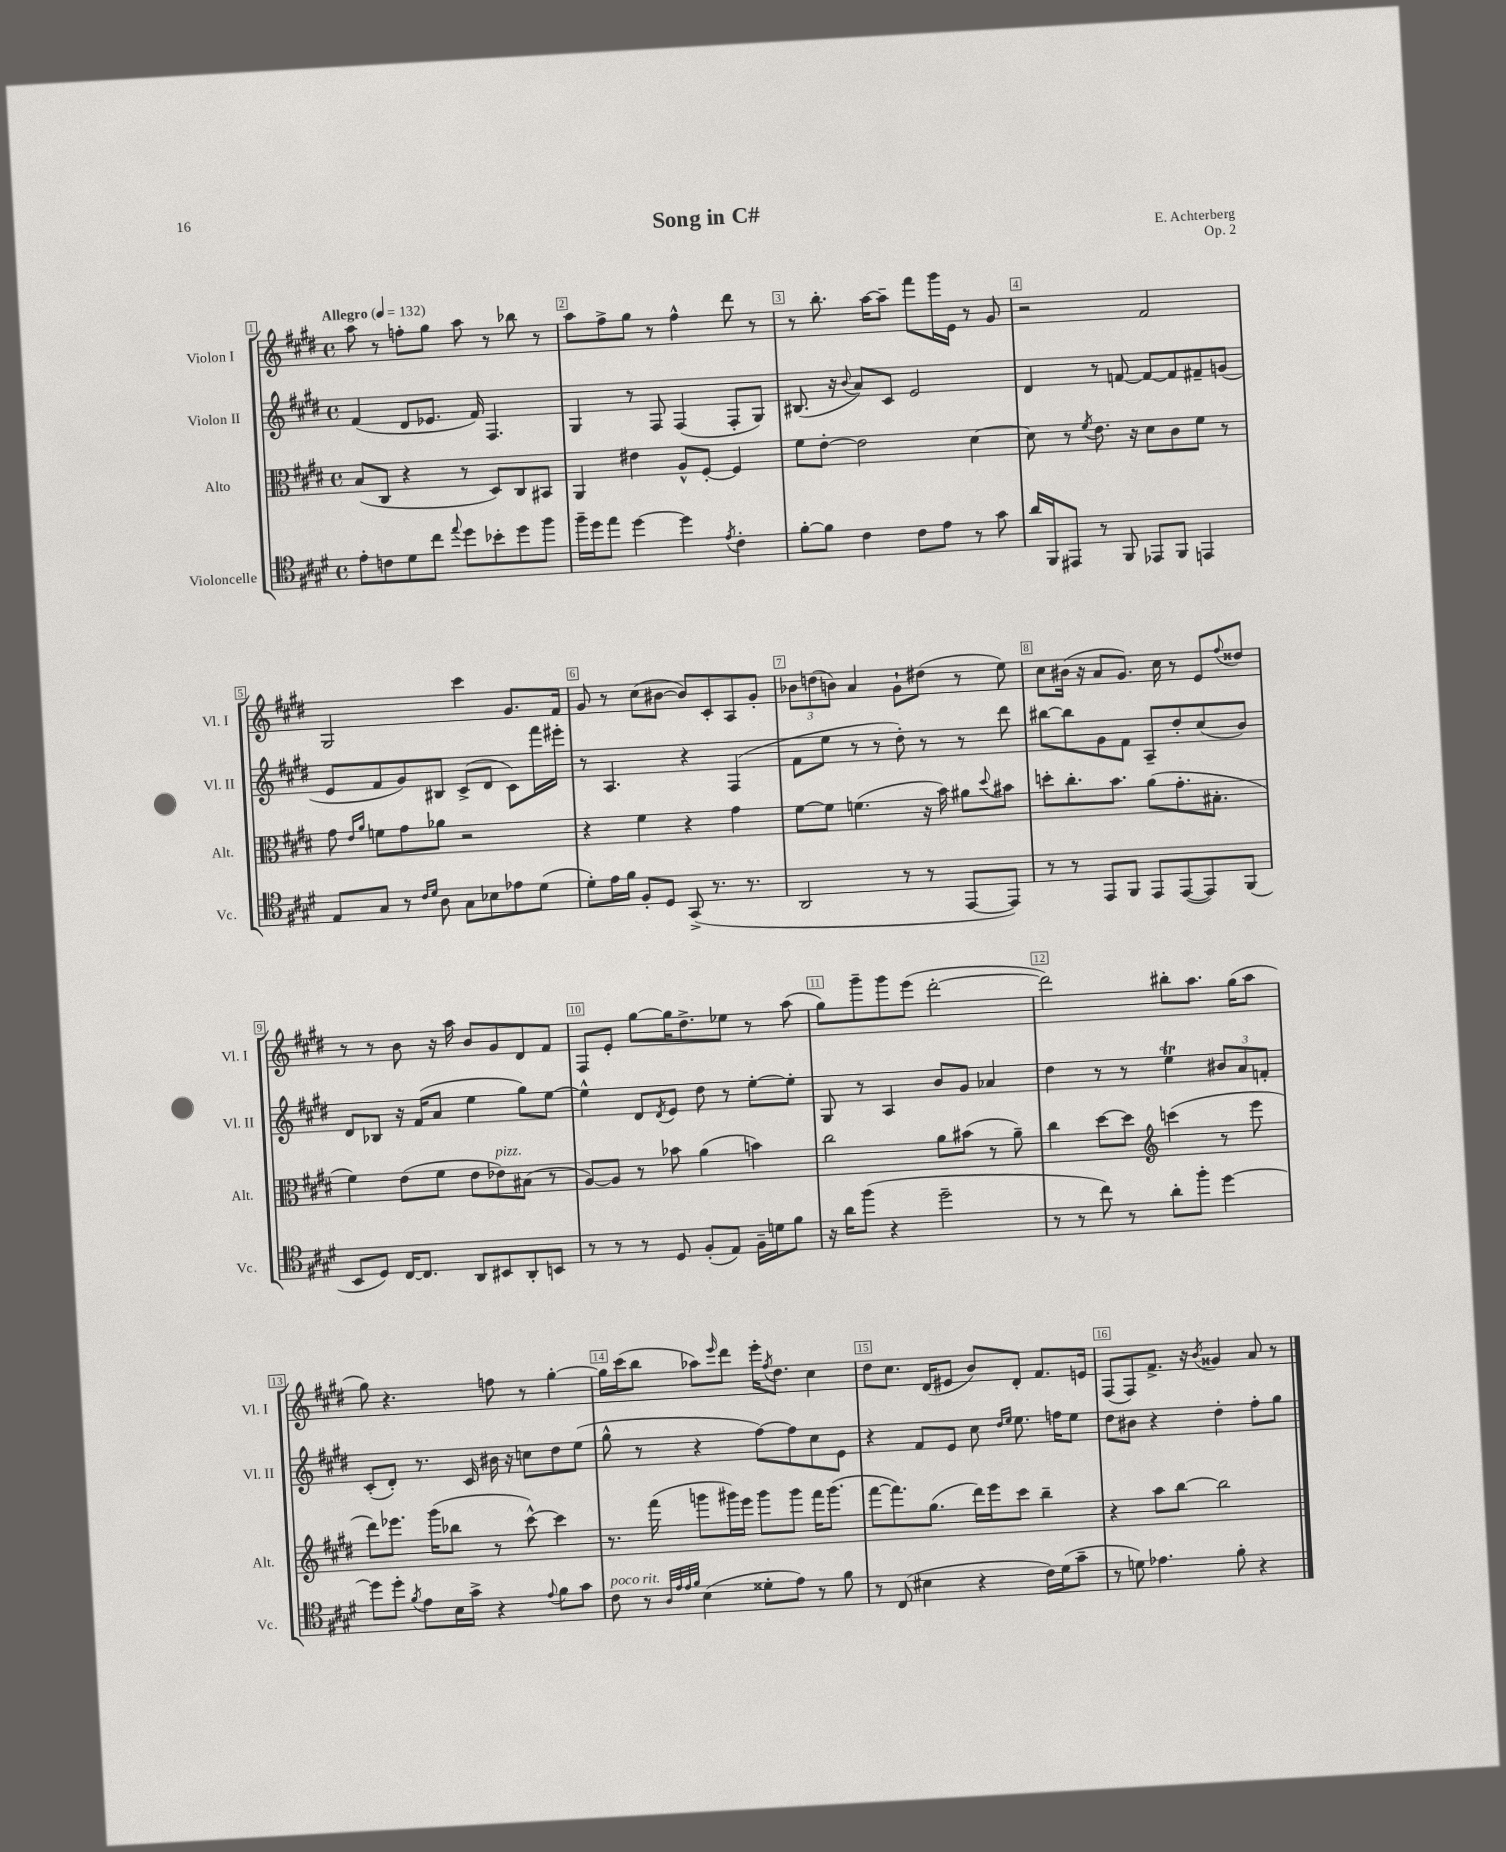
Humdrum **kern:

**kern	**kern	**kern	**kern
*staff4	*staff3	*staff2	*staff1
*clefC4	*clefC3	*clefG2	*clefG2
*k[f#c#g#d#]	*k[f#c#g#d#]	*k[f#c#g#d#]	*k[f#c#g#d#]
*M4/4	*M4/4	*M4/4	*M4/4
*met(c)	*met(c)	*met(c)	*met(c)
*MM132	*MM132	*MM132	*MM132
8e'\L	(8B/L	(4f#/	8aa\
8c\	8C#/J	.	8r
8d#\	4r	8d#/L	8ff'\L
8cc#\J	.	8.e-/J	8gg#\J
8qqee/	.	.	.
8dd#\L	8r	.	8aa\
.	.	16f#/)	.
8b-'\	8D#/L)	4.F#/	8r
8dd#\	8C#/	.	8bb-\
8ff#\J	8BB#/J	.	8r
=	=	=	=
16ff#~\LL	4AA/	4G#/	8aa\L
16dd#\J	.	.	.
8ee\J	.	.	8ff#^\
[4dd#\	4e#\	8r	8gg#\J
.	.	8F#/	8r
4dd#\]	8A^^/L	(4F#/	4ff#^^\
.	[8F#'/J	.	.
8qe/	.	.	.
4c#'\	4F#/]	8F#'/L	8ddd#\
.	.	8G#/J)	8r
=	=	=	=
[8f#'\L	8f#\L	(8.B#/	8r
8f#\]J	[8e'\J	.	8.bb'\
.	.	16r	.
.	.	8qqb/	.
4c#\	2e\]	8a/L)	.
.	.	.	[16aa\LK
.	.	8c#/J	8aa~\]J
8c#\L	.	2e/	8fff#\L
8e\J	.	.	16ggg#\L
.	.	.	16e\JJ
8r	[4d#\	.	8r
8g#\	.	.	8g#/
=	=	=	=
16a/LL	8d#\]	4d#/	2r
16FF#/J	.	.	.
8EE#/J	8r	.	.
.	8qf#/	.	.
8r	8.e\	8r	.
8FF#/	.	[8f/	.
.	16r	.	.
8EE-/L	8d#\L	8f/_L	2f#/
8FF#/J	8c#\	8f/]	.
4EE/	8f#\J	8f#~/	.
.	8r	(8g/J	.
=	=	=	=
8E/L	8g#\	8e/L	2G#/
.	16qqe/LL	.	.
.	16qqa/JJ	.	.
8G#/J	8f\L	8f#/	.
8r	8g#\	8g#/)	.
16qqc#/LL	.	.	.
16qqd#/JJ	.	.	.
8A\	8a-\J	8B#/J	.
8G#\L	2r	(8c#^/L	4ccc#\
8B-\	.	8d#/J	.
8e-\	.	8c#\L)	8.g#/L
(8d#\J	.	16fff#\L	.
.	.	16eee#'\JJ	16f#/Jk
=	=	=	=
8d#'\L)	4r	8r	8g#/
16e\L	.	4.A/	8r
16f#\JJ	.	.	.
8F#'/L	4f#\	.	(8cc#\L
8D#/J	.	.	[8b#\J
(8GG#^/	4r	4r	8b#/]L)
8.r	.	.	8c#'/
.	4g#\	(4F#/	8A/
8.r	.	.	.
.	.	.	8g#'/J
=	=	=	=
2AA/	[8f#\L	8f#\L	12b-\L
.	.	.	(12dd\
.	8f#\]J	8ee\J	.
.	.	.	12b\J)
.	(4.f\	8r	4a/
.	.	8r	.
8r	.	8dd#'\)	8g#`\L
8r	16r	8r	(8dd#\J
.	16b\)	.	.
[8EE/L	8a#\L	8r	8r
.	8qqdd#/	.	.
8EE/]J)	8b#\J	8ddd#\	8ee\)
=	=	=	=
8r	8dd'\L	[8bb#\L	8cc#\L
8r	8.cc#'\	8bb#\]	(16b#\Jk
.	.	.	16r
8EE/L	.	8g#\	8a/L
.	8.b\J	.	.
8FF#/J	.	8f#\J	8.g#/J)
8EE/L	(8a\L	8A~/L	.
.	.	.	16cc#\
([8EE/	8.g#'\	8dd#'/	8r
8EE/])	.	(8cc#/	8e/L
.	8.B#'\J	.	.
.	.	.	8qqff#/
(8FF#/J	.	8b/J)	8dd##/J
=	=	=	=
8BB/L	4f#\)	8d#/L	8r
8D#/J)	.	8B-/J	8r
[16C#/LK	(8e\L	16r	8b\
8.C#/]J	.	(16f#/LK	.
.	8f#\J	8a/J	16r
.	.	.	16aa\
8AA/L	8e\L	4ee\	8b/L
8BB#/	8e-\)	.	8g#/
8AA'/	(8B#\J	8gg#\L)	8d#/
8BB/J	8r	[8ee\J	8f#/J
=	=	=	=
8r	[8A/L)	4ee^^\]	8F#/L
8r	8A/]J	.	8e'/J
8r	8r	8d#/L	[8gg#\L
.	.	8qd#/	.
8D#/	8b-\	8e/J	16gg#\]K
.	.	.	8.dd#^\
(8F#'/L	(4a\	8dd#\	.
8E/J)	.	8r	8ee-\J
16F#~\LL	4b\)	[8ee'\L	8r
16d\J	.	.	.
8f#\J	.	8ee'\]J	(8aa\
=	=	=	=
16r	2cc#\	8G#/	8gg#\L)
16a\LK	.	.	.
(8ff#\J	.	8r	8ggg#~\
4r	.	4A/	8ggg#\
.	.	.	(8eee\J
2dd#~\	8a\L	8b/L	[2ddd#'\
.	(8b#\J	8g#/J	.
.	8r	4a-/	.
.	8a~\)	.	.
=	=	=	=
8r	4cc#\	4dd#\	2ddd#\])
8r	.	.	.
8cc#\)	[8dd#\L	8r	.
8r	8dd#\]J	8r	.
*	*clefG2	*	*
8a'\L	(4ccc\	4ee\	8bb#'\L
8ff#'\J	.	.	8.aa\J
[4dd#\	8r	12b#/L	.
.	.	.	(16gg#\LK
.	.	12a/	.
.	8eee\	.	8aa\J
.	.	12f'/J	.
=	=	=	=
8dd#\]L	8ddd#\L)	(8c#'/L	8gg#\)
8dd#'\J	8.eee-\J	8d#'/J)	4.r
8qf#/	.	.	.
8e\L	.	8.r	.
.	(16ggg#\LK	.	.
16B\L	8bb-\J	.	.
16g#^\JJ	.	16c#/	.
4r	8r	16b#\	8ff\
.	.	16r	.
.	[8ccc#^^\)	8cc\L	8r
8qqe/	.	.	.
8f#\L	4ccc#\]	8dd#\	[4gg#'\
8g#\J	.	(8ee\J	.
=	=	=	=
8c#\	8.r	8gg#^^\	16gg#\]LL
.	.	.	(16ccc#\J
8r	.	8r	8bb\J
.	(16fff#\	.	.
32qqA/LLL	.	.	.
32qqe/	.	.	.
32qqe/	.	.	.
32qqf#/JJJ	.	.	.
(4B\	8ggg\L	4r	8aa-\L)
.	.	.	16qqeee/
.	16ggg#\L)	.	8ddd#\J
.	16eee\JJ	.	.
8d##'\L	8ggg#\L	[8ff#\L)	16eee'\LK
.	.	.	8qff#/
.	.	.	8.dd#\J
8e\J)	8ggg#\J	8ff#\]	.
8r	16fff#\LK	8cc#\	4cc#\
.	(8.ggg#\J	.	.
8f#\	.	8e\J	.
=	=	=	=
8r	[8fff#\L	4r	8dd#\L
(8C#/	8.fff#\])	.	8.cc#\J
4B#\	.	8f#/L	.
.	(8.gg#\J	.	(16d#/LK
.	.	8e/J	8e#/J
4r	16ddd#\LL)	8cc#\	8b/L)
.	16eee\J	.	.
.	.	16qqdd#/LL	.
.	.	16qqee/JJ	.
.	8ccc#\J	8.ee\	8d#'/J
16c#\LL)	4bb~\	.	8.f#/L
(16d#\J	.	16ff\LK	.
8g#~\J	.	8ee\J	.
.	.	.	16e/Jk
=	=	=	=
8r	4r	8dd#\L	(8F#/L
8d\)	.	8b#\J	8F#/)
4.e-\	8aa\L	4r	8.f#^/J
.	[8bb\J	.	.
.	.	.	16r
.	.	.	8qb/
.	2bb\]	4dd#'\	4g##/
8f#'\	.	.	.
4r	.	8ff#'\L	8a/
.	.	8gg#\J	8r
==	==	==	==
*-	*-	*-	*-
